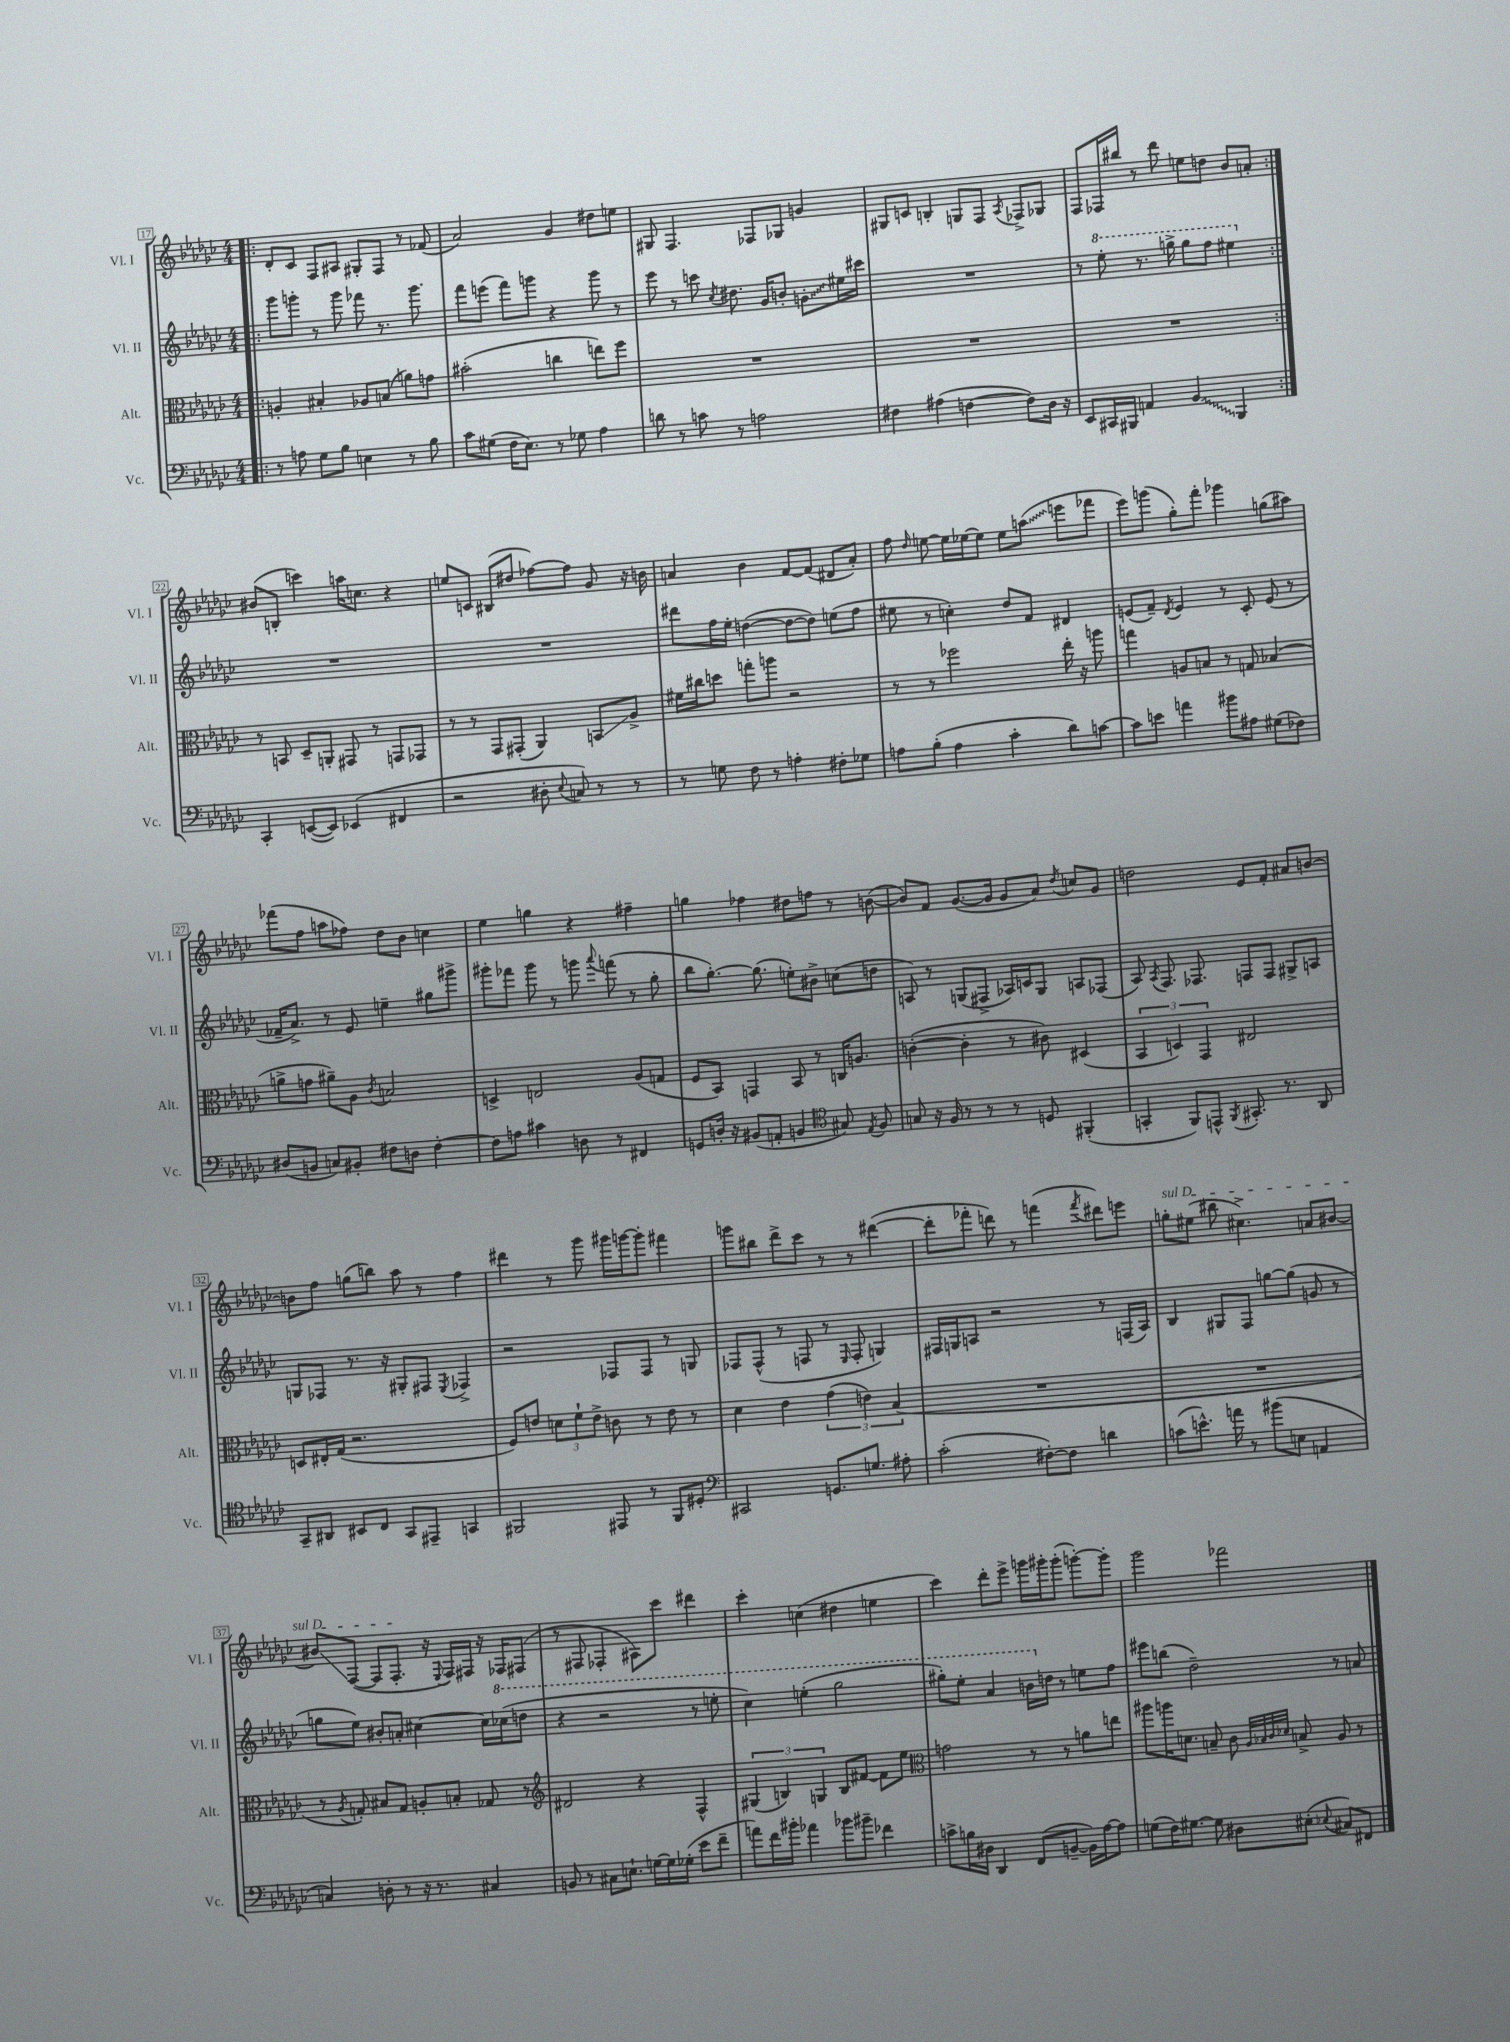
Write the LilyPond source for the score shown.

<<
\new StaffGroup <<
\new Staff = "s0" \with { instrumentName = "Vl. I" shortInstrumentName = "Vl. I" } {
    \clef treble \key ges \major \numericTimeSignature \time 4/4
    \autoBeamOff \repeat volta 2 { \bar ".|:" des'8[-. ces'8] f8[ ais8] gis8[-. f8] r8 fes'8( |
    aes'2) ges'4 dis''8[ e''8] |
    gis8 f4. fes8[ ges8] g'4 |
    gis8[ c'8] b4-. g8[ f8] \acciaccatura { aes8 } fes8[-> ges8] |
    f8[ fes16 bis''16] r8 des'''8 e''8[ d''8] bes'8[ a'8]-. | }
    bis'8[( b8]-. c'''4) a''16[ c''8.] r4 |
    e''8[ c'8] bis8[( dis''8] fes''8[~) fes''8] ges'8 r16 b'16 |
    a'4 bes'4 f'8[~ f'8]( dis'8[ a'8]-.) |
    f''8 \grace { des''16 } e''8~ e''16[ ees''16~ ees''8] ees''8[ \once \override Glissando.style = #'zigzag a''8]\glissando( e'''8[ fes'''8] |
    ees'''8[) g'''8]( ges''8[-.) f'''8]-. ges'''4 g''8[( ais''8]) |
    fes'''8[( f''8] a''8[ fes''8]) des''8[ bes'8] c''4 |
    ees''4 g''4 r4 fis''4-- |
    g''4 fes''4 dis''8[ f''8] r8 b'8~( |
    b'8[) f'8] ges'8.[~( ges'16] ges'8[ aes'8]) \acciaccatura { des''8 } c''8[ ges'8] |
    d''2 ees'8[ f'8]-. ais'8[ b'8]~ |
    b'8[ f''8] g''8[( b''8]) aes''8 r8 f''4 |
    dis'''4 r8 ges'''8 gis'''16[ g'''16~ g'''8]-. fis'''4 |
    g'''8[ bis''8] des'''8[-> ces'''8] r8 r8 dis'''4~( |
    dis'''8[-. fes'''8]-. d'''8) r8 f'''4( \acciaccatura { f'''8 } dis'''8[) e'''8] |
    \once \override TextSpanner.bound-details.left.text = \markup { \italic "sul D" } g''8[-.\startTextSpan eis''8]( bis''8 cis''4.->) a'8[ bis'8]~ |
    bis'8[\glissando f8]~( f8[ f8.]-.\stopTextSpan r16 \appoggiatura { ees8 } f16[) fis16] r16 fes16[ fis8]( |
    r8 fis8 fes4-. ais8[) ces'''8] dis'''4 |
    ces'''4-. c''4( dis''4 e''4 |
    ces'''4) des'''8[-. ees'''8]-> g'''16[ gis'''16-. gis'''8]-.( g'''8[~-.) g'''8]-. |
    ges'''2 fes'''2 \bar "|." |
}
\new Staff = "s1" \with { instrumentName = "Vl. II" shortInstrumentName = "Vl. II" } {
    \clef treble \key ges \major \numericTimeSignature \time 4/4
    \autoBeamOff \repeat volta 2 { \bar ".|:" ges'''8[ g'''8]-. r8 g'''8 fes'''8 r8. g'''8. |
    f'''8[ e'''8]( f'''8[) g'''8] r4 g'''8 r8 |
    ees'''8 r8 c'''8 \acciaccatura { ces''8 } dis''8. ges'16[ b'8]-. \once \override Glissando.style = #'zigzag g'8[-.\glissando eis''16 cis'''16] |
    R1 |
    r8 \ottava #1 ees'''8-. r8. g'''16-> g'''8[ f'''8] eis'''4 \ottava #0 | }
    R1 |
    R1 |
    dis'''8[ f''16 ees''16]-. d''4~( d''8[~ d''8]) e''8[( f''8] |
    eis''8 r8 c''4-.) des''8[ f'8] dis'4 |
    e'8[( f'8]--) \acciaccatura { des'8 } e'4 r8 ces'8-. e'8( r8 |
    fes'16[-- aes'8.]->) r8 ees'8 e''4-- gis''8[ gis'''8]-> |
    gis'''8[-. fes'''8] gis'''8 r8 g'''8 \appoggiatura { aes'''8 } f'''8( r8 ges''8-. |
    bes''8[ ges''8.]~-.) ges''8.( e''8[-.) bis'8]-> c''8[( d''8] |
    a8) r8 g8[( fis8]-> aes16[) c'16 g8] a8[ fes8]( |
    aes8) \acciaccatura { aes8 } f8. fes8. f8[ f8] gis8[-> a8] |
    g8[ fes8] r8. r16 gis8[-. fis8] \acciaccatura { ees8 } fes4-> |
    r2 fes8[ fes8] r8 g8 |
    fes8[ fes8]-^( r8 f8 r8 \grace { ees16 } f8-. g4) |
    fis16[ g16 a8] r2 r8 f16[( a16]) |
    bes4 gis8[ f8] g''8[~ g''8]( g'8 r8 |
    g''8[ ees''8]) bis'8[-. a'8]-. cis''4~ cis''16[ \ottava #1 ces'''!16( d'''8] |
    r4 r2 r8 e'''8-. |
    ces'''4) e'''4-.( ges'''2 |
    gis'''8[-.) ees'''8]-. aes''4 b''16[ \ottava #0 d''16] r8 e''8[ f''8] |
    eis'''8[ b''8]( des''2--) r8 a'8 \bar "|." |
}
\new Staff = "s2" \with { instrumentName = "Alt." shortInstrumentName = "Alt." } {
    \clef alto \key ges \major \numericTimeSignature \time 4/4
    \autoBeamOff \repeat volta 2 { \bar ".|:" a4-. bis4-. aes8[ b8]( a'8[) g'8] |
    bis'2-.( c''4 e''8[) f''8] |
    R1 |
    R1 |
    R1 | }
    r8 b,8 des8[-- a,8]-. gis,8 r8 g,8[ ges,8] |
    r8 r8 ges,8[ gis,8]-.( aes,4) b,8[\glissando aes8]-> |
    fis'16[ cis''16 d''8] g''8[-. a''8] r2 |
    r8 r8 fes''2 ees''16-. r16 a''8 |
    g''4 a8[ b8] r8 g8 bes4( |
    a'8[-> g'8] ais'8[--) aes8] \acciaccatura { ces'8 } b2 |
    d4-> e2 aes8[( g8] |
    f8[ bes,8]) g,4 bes,8 r8 c16[ a8.] |
    c'4~-.( c'4-. r8 cis'8) dis4( |
    \tuplet 3/2 { bes,4 d4) ges,4 } eis2 |
    d8[ eis16-. ges16]( r2. |
    f8[) e'8] \tuplet 3/2 { d'8[ f'8-! e'8]-> } c'8 r8 e'8 r8 |
    des'4 ees'4 \tuplet 3/2 { ges'4( e'4) bes4( } |
    R1 |
    R1 |
    r8 \acciaccatura { aes8 } g8-.) bis8[ g8] a8[-. b8]-. ges8 r8 |
    \clef treble dis'2 r4 f4-^ |
    \tuplet 3/2 { gis4( b4) g4 } b8[ fis'8]~ fis'8[ ees''8] |
    \clef alto g'2 r8 r8 a'8[ e''8] |
    ais''8[ a''16 d'8.] b8-- ces'8 \grace { aes32[ bes32 ces'32 des'32] } b8-> aes8 r8 \bar "|." |
}
\new Staff = "s3" \with { instrumentName = "Vc." shortInstrumentName = "Vc." } {
    \clef bass \key ges \major \numericTimeSignature \time 4/4
    \autoBeamOff \repeat volta 2 { \bar ".|:" r8 a8 ges8[ bes8] e4 r8 bes8 |
    ces'8[ gis8]( f16[ ees8.]) r8 ges8 aes4 |
    d'8 r8 c'8 r8 a2 |
    fis4 ais4( f4~ f8[) des16] r16 |
    ees,8[ cis,16 bis,,16] a,4 \once \override Glissando.style = #'zigzag bes,4\glissando bis,,4 | }
    ces,4-. e,8[~( e,8]) ees,4( fis,4 |
    r2 dis8-. \appoggiatura { ees8 } c8) r8 r8 |
    r8 g8 f8 r8 a4-. fis8[-. ges8] |
    a8[ bes8]-.( a4 ces'4-. des'8[) c'8]~ |
    c'8[ e'8] a'4 bis'8[ ais8] gis8[( fes8]) |
    dis8[( b,8] c8[) bis,8]-. fis8[ d8] fis4~-. |
    fis8[ a8] cis'4 d8 r8 fis,4 |
    g,8[ d16]-. r16 bis,8[( a,8]-. b,4 \clef tenor gis8) \acciaccatura { ees8 } f8 |
    g8 r16 f16 r8 r8 r8 d8 fis,4-.( |
    g,4-. f,8[) e,8]-^ \acciaccatura { f,8 } gis,8.-. r8. aes,8 |
    ges,8[-- ais,8] bis,8[ ces8] ges,8[ eis,8]-- g,4 |
    fis,2 eis,8 r8 fis,8[ dis8]-. |
    \clef bass cis,2 g,8.[ g8.] ais8-. |
    ces'2-.( fis8[~-.) fis8] d'4 |
    c'8[( e'8.]-^) a'16 r8 bis'8[( e8] a,4 |
    c4) d8-. r8 r16 r8. cis4 |
    b,8 r8 cis8[ e8.]-! g16[~ g16 ges16]-.( ees'8[ f'8]-- |
    a'8[) f'16 bis'16]-. aes'4 bes'8[ bis'8]-- fes'4 |
    c'8[-> b16 dis16] des,4 f,8[( b,8]~-- b,16[) aes16~ aes8] |
    g8[( f16) gis8.]~ gis8 dis8[ eis8]-.( \appoggiatura { ees8 } cis8[) fis,8] \bar "|." |
}
>>
>>
\layout { \context { \Score currentBarNumber = #17 \override BarNumber.stencil = #(make-stencil-boxer 0.1 0.3 ly:text-interface::print) } }
